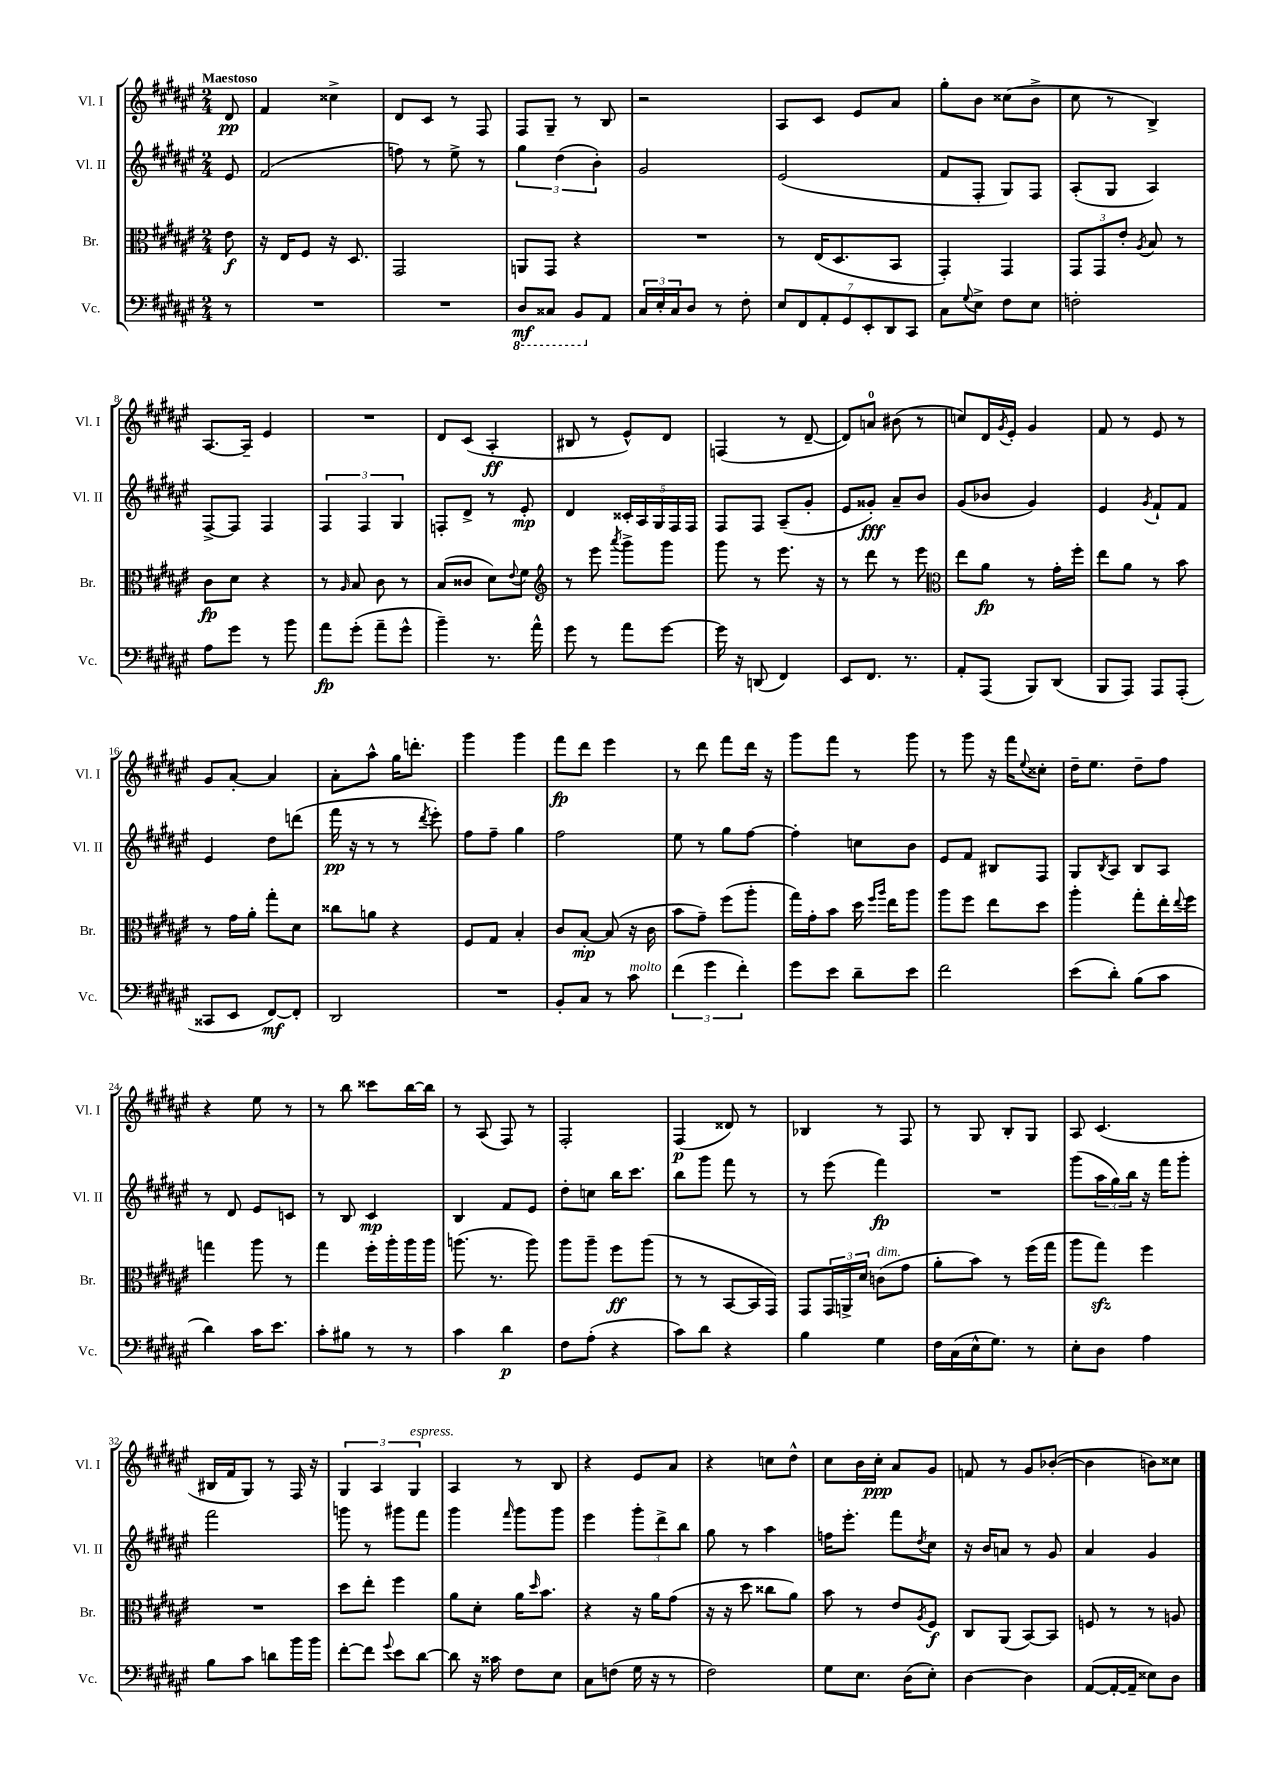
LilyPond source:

<<
\new StaffGroup <<
\new Staff = "s0" \with { instrumentName = "Vl. I" shortInstrumentName = "Vl. I" } {
    \clef treble \key fis \major \numericTimeSignature \time 2/4 \partial 8 \tempo "Maestoso"
    dis'8\pp |
    fis'4 cisis''4-> |
    dis'8 cis'8 r8 fis8 |
    fis8 gis8-- r8 b8 |
    r2 |
    ais8 cis'8 eis'8 ais'8 |
    gis''8-. b'8 cisis''8( b'8-> |
    cis''8 r8 b4->) |
    ais8.~ ais16-- eis'4 |
    R2 |
    dis'8 cis'8( ais4-.\ff |
    bis8 r8 eis'8-^) dis'8 |
    f4( r8 dis'8~-- |
    dis'8) a'8-0 bis'8( r8 |
    c''8) dis'16 \acciaccatura { gis'8 } eis'16-. gis'4 |
    fis'8 r8 eis'8 r8 |
    gis'8 ais'8~-. ais'4 |
    ais'8-. ais''8-^ gis''16 d'''8.-. |
    gis'''4 gis'''4 |
    fis'''8\fp dis'''8 eis'''4 |
    r8 dis'''8 fis'''8 dis'''16 r16 |
    gis'''8 fis'''8 r8 gis'''8 |
    r8 gis'''8 r16 fis'''16 \appoggiatura { eis''8 } cisis''8-. |
    dis''16-- eis''8. dis''8-- fis''8 |
    r4 eis''8 r8 |
    r8 b''8 cisis'''8 b''16~ b''16 |
    r8 ais8( fis8) r8 |
    fis2-. |
    fis4\p( disis'8) r8 |
    bes4 r8 fis8 |
    r8 gis8 b8-. gis8 |
    ais8 cis'4.( |
    bis16 fis'16 gis8) r8 fis16 r16 |
    \tuplet 3/2 { gis4 ais4 gis4^\markup { \italic "espress." } } |
    ais4 r8 b8 |
    r4 eis'8 ais'8 |
    r4 c''8 dis''8-^ |
    cis''8 b'16 cis''16-.\ppp ais'8 gis'8 |
    f'8 r8 gis'8 bes'8~-.( |
    bes'4 b'8) cisis''8 \bar "|." |
}
\new Staff = "s1" \with { instrumentName = "Vl. II" shortInstrumentName = "Vl. II" } {
    \clef treble \key fis \major \numericTimeSignature \time 2/4 \partial 8
    eis'8 |
    fis'2( |
    f''8) r8 eis''8-> r8 |
    \tuplet 3/2 { gis''4 dis''4( b'4-.) } |
    gis'2 |
    eis'2( |
    fis'8 fis8-. gis8) fis8 |
    ais8-.( gis8 ais4) |
    fis8~-> fis8 fis4 |
    \tuplet 3/2 { fis4 fis4 gis4 } |
    f8-. dis'8-> r8 eis'8-.\mp |
    dis'4 \tuplet 5/4 { cisis'16-. ais16 gis16 fis16 fis16 } |
    fis8 fis8 ais8--( gis'8-. |
    eis'8 gisis'8-.\fff) ais'8-- b'8 |
    gis'8( bes'8 gis'4) |
    eis'4 \acciaccatura { gis'8 } fis'8-! fis'8 |
    eis'4 dis''8 d'''8( |
    fis'''16\pp r16 r8 r8 \acciaccatura { dis'''8 } eis'''8-.) |
    fis''8 fis''8-- gis''4 |
    fis''2 |
    eis''8 r8 gis''8 fis''8~ |
    fis''4-. c''8 b'8 |
    eis'8 fis'8 bis8 fis8 |
    gis8 \acciaccatura { b8 } ais8 b8 ais8 |
    r8 dis'8 eis'8 c'8 |
    r8 b8 cis'4\mp |
    b4 fis'8 eis'8 |
    dis''8-. c''8 b''16 cis'''8. |
    b''8 gis'''8 fis'''8 r8 |
    r8 eis'''8( fis'''4\fp) |
    R2 |
    gis'''8( \tuplet 3/2 { ais''16 gis''16) b''16 } r16 fis'''16 gis'''8-. |
    fis'''2 |
    g'''8 r8 gis'''8 fis'''8 |
    gis'''4 \grace { fis'''16 } gis'''8 gis'''8 |
    eis'''4 \tuplet 3/2 { gis'''8-. dis'''8-> b''8 } |
    gis''8 r8 ais''4 |
    f''16 eis'''8.-. fis'''8 \acciaccatura { dis''8 } cis''8 |
    r16 b'16 a'8 r8 gis'8 |
    ais'4 gis'4 \bar "|." |
}
\new Staff = "s2" \with { instrumentName = "Br." shortInstrumentName = "Br." } {
    \clef alto \key fis \major \numericTimeSignature \time 2/4 \partial 8
    eis'8\f |
    r16 eis16 fis8 r16 dis8. |
    gis,2 |
    a,8 gis,8 r4 |
    R2 |
    r8 eis16( dis8. b,8 |
    gis,4-.) gis,4 |
    \tuplet 3/2 { gis,8 gis,8 eis'8-. } \acciaccatura { ais8 } b8 r8 |
    cis'8\fp dis'8 r4 |
    r8 \grace { ais16 } b8 cis'8 r8 |
    b8( cisis'8 dis'8) \appoggiatura { eis'8 } fis'8 |
    \clef treble r8 eis'''8 \acciaccatura { ais'''8 } gis'''8-> gis'''8 |
    gis'''8 r8 eis'''8. r16 |
    r8 dis'''8 r8 eis'''8 |
    \clef alto eis''8 ais'8\fp r8 gis'16-. fis''16-. |
    eis''8 ais'8 r8 b'8 |
    r8 gis'16 ais'16-. gis''8-. dis'8 |
    cisis''8 a'8 r4 |
    fis8 gis8 b4-. |
    cis'8 b8~-.\mp b8( r16 cis'16 |
    b'8 gis'8--) fis''8( ais''8-. |
    gis''16) gis'16-. b'8 dis''16 \grace { fis''16 ais''16 } eis''16 ais''8 |
    ais''8 fis''8 eis''8 dis''8 |
    ais''4-. gis''8-. eis''16-. \appoggiatura { eis''8 } fis''16 |
    g''4 ais''8 r8 |
    gis''4 fis''16-. ais''16-. ais''16 ais''16 |
    a''8.( r8. a''8) |
    ais''8 ais''8-- fis''8\ff ais''8( |
    r8 r8 b,8~ b,16 gis,16) |
    gis,8 \tuplet 3/2 { gis,16 a,16-> dis'16 } c'8^\markup { \italic "dim." }( gis'8 |
    ais'8-. b'8) r8 fis''16( gis''16 |
    ais''8 gis''8\sfz) fis''4 |
    R2 |
    dis''8 eis''8-. fis''4 |
    ais'8 dis'8-. ais'16 \grace { dis''16 } b'8. |
    r4 r16 ais'16 gis'8( |
    r16 r16 dis''8 cisis''8 ais'8) |
    b'8 r8 eis'8 \acciaccatura { ais8 } fis8\f |
    cis8 ais,8( b,8~) b,8 |
    f8 r8 r8 a8 \bar "|." |
}
\new Staff = "s3" \with { instrumentName = "Vc." shortInstrumentName = "Vc." } {
    \clef bass \key fis \major \numericTimeSignature \time 2/4 \partial 8
    r8 |
    R2 |
    R2 |
    \ottava #-1 dis,8\mf cisis,8 b,,8 \ottava #0 ais,8 |
    \tuplet 3/2 { cis16 eis16-. cis16 } dis8 r8 fis8-. |
    \tuplet 7/4 { eis8 fis,8 ais,8-. gis,8 eis,8-. dis,8 cis,8 } |
    cis8 \appoggiatura { gis8 } eis8-> fis8 eis8 |
    f2-. |
    ais8 gis'8 r8 b'8 |
    ais'8\fp gis'8-.( ais'8-- gis'8-^ |
    b'4--) r8. ais'16-^ |
    gis'8 r8 ais'8 gis'8~ |
    gis'16 r16 d,8( fis,4) |
    eis,8 fis,8. r8. |
    ais,8-. ais,,8( b,,8) dis,8( |
    b,,8 ais,,8) ais,,8 ais,,8-.( |
    cisis,8 eis,8 fis,8~\mf) fis,8-. |
    dis,2 |
    R2 |
    b,8-. cis8 r8 cis'8^\markup { \italic "molto" } |
    \tuplet 3/2 { fis'4( gis'4 fis'4-.) } |
    gis'8 eis'8 dis'8-- eis'8 |
    fis'2 |
    eis'8( dis'8-.) b8( cis'8 |
    dis'4) cis'16 eis'8. |
    cis'8-. bis8 r8 r8 |
    cis'4 dis'4\p |
    fis8 ais8-.( r4 |
    cis'8) dis'8 r4 |
    b4 gis4 |
    fis16 cis16( eis16-^ gis8.) r8 |
    eis8-. dis8 ais4 |
    b8 cis'8 d'8 b'16 b'16 |
    fis'8~-. fis'8 \appoggiatura { gis'8 } eis'8 dis'8~ |
    dis'8 r16 cisis'16 fis8 eis8 |
    cis8 f8( gis16 r16 r8 |
    fis2) |
    gis8 eis8. dis16( eis8-.) |
    dis4~ dis4 |
    ais,8~( ais,16~-. ais,16-- eisis8) dis8 \bar "|." |
}
>>
>>
